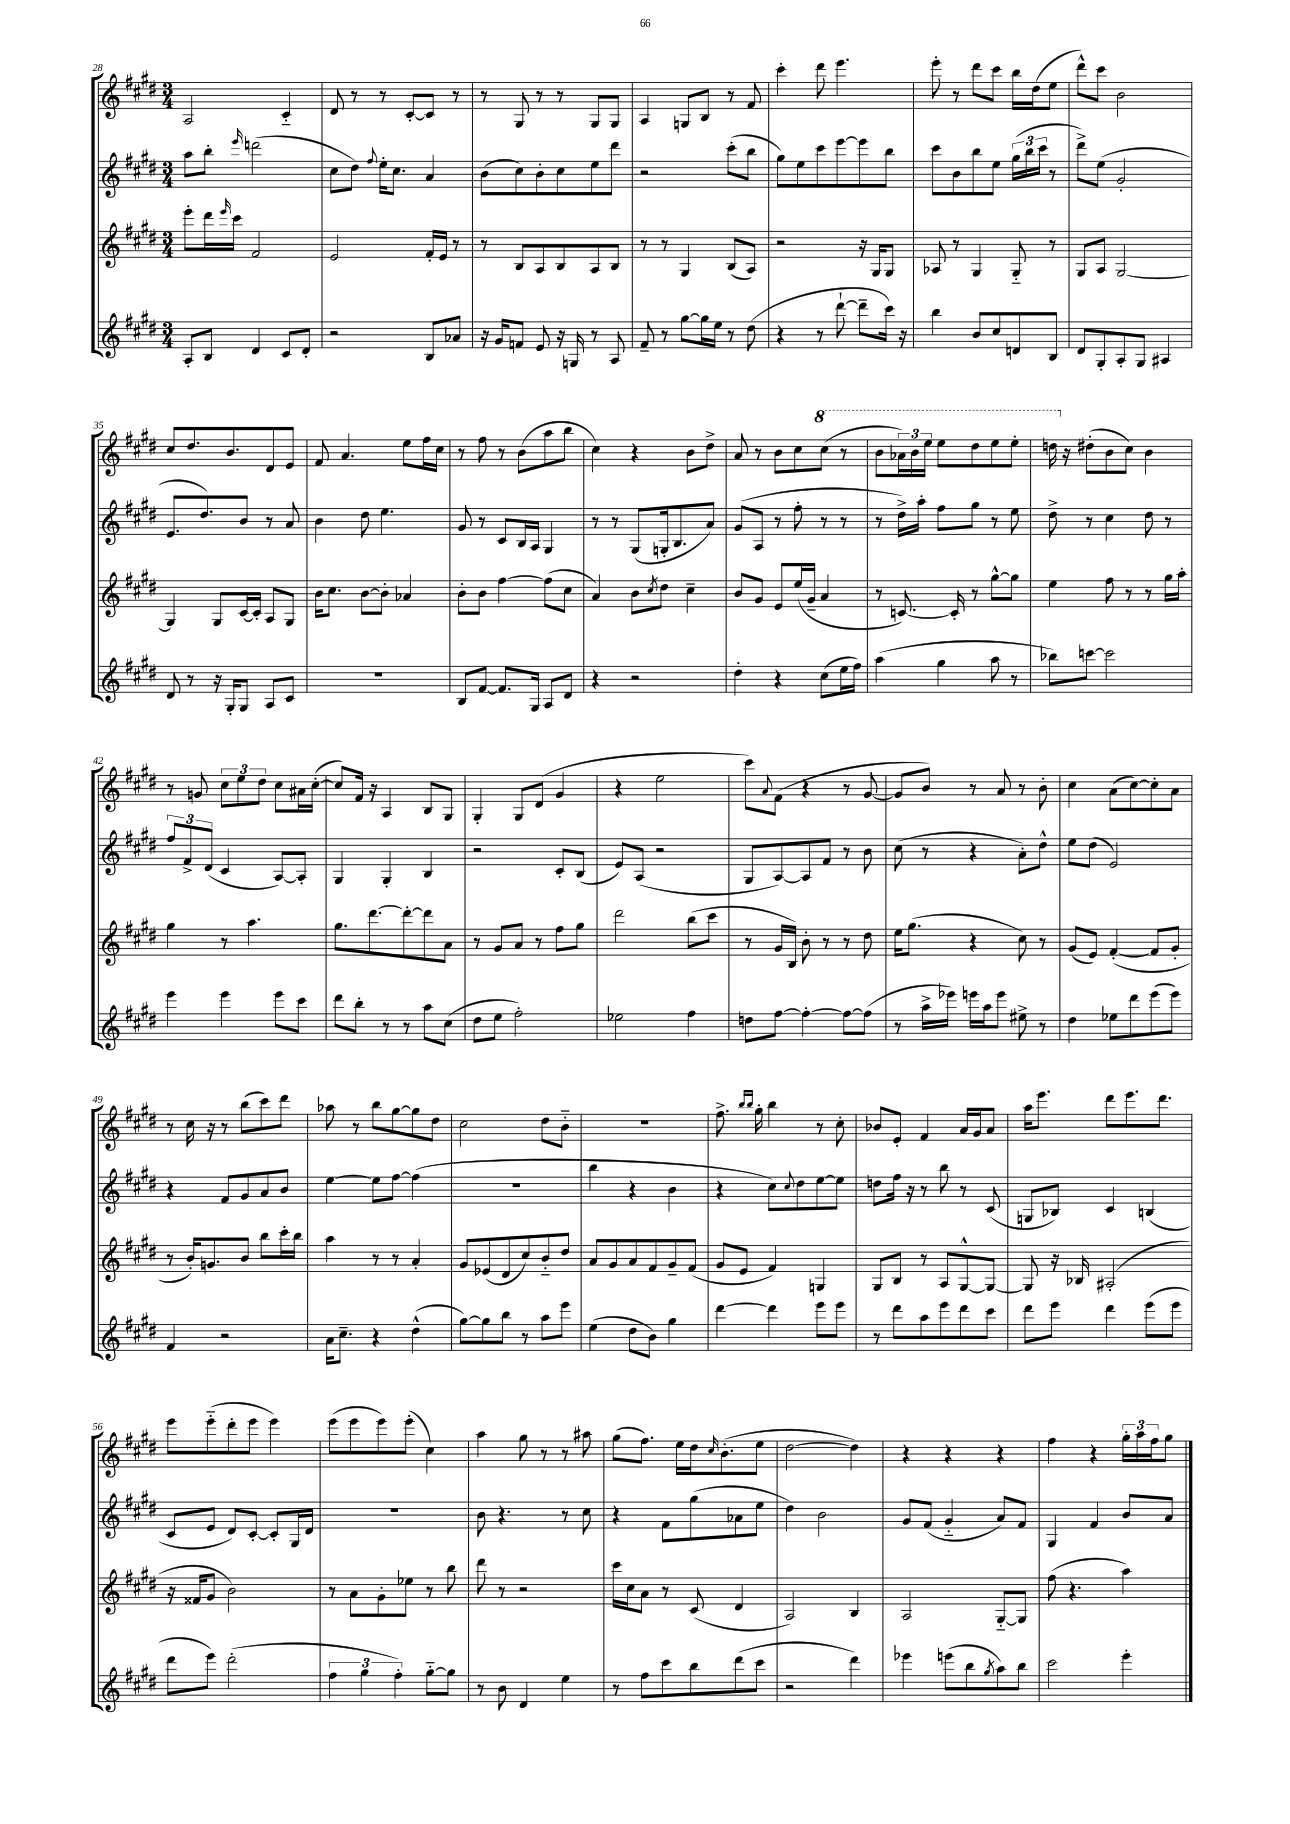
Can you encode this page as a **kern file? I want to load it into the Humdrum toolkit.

**kern	**kern	**kern	**kern
*staff4	*staff3	*staff2	*staff1
*clefG2	*clefG2	*clefG2	*clefG2
*k[f#c#g#d#]	*k[f#c#g#d#]	*k[f#c#g#d#]	*k[f#c#g#d#]
*M3/4	*M3/4	*M3/4	*M3/4
8A'	8eee'	8aa	2A
8B	16ddd#	8bb'	.
.	16qqeee	.	.
.	16ccc#	.	.
.	.	16qqeee	.
4d#	2f#	(2ddd	.
8c#	.	.	4c#'~
8d#'	.	.	.
=	=	=	=
2r	2e	8cc#	8d#
.	.	8dd#)	8r
.	.	8qqff#	.
.	.	16ee'	8r
.	.	8.cc#	.
.	.	.	[8c#'
8B	16f#'	4a	8c#]
.	16e	.	.
8a-	8r	.	8r
=	=	=	=
16r	8r	(8b	8r
16g#	.	.	.
8f	8B	8cc#)	8G#
8e	8A	8b'	8r
16r	8B	8cc#	8r
16G	.	.	.
8r	8A	8ee	8G#
8A	8B	8ddd#	8G#
=	=	=	=
8f#~	8r	2r	4A
8r	8r	.	.
[8gg#	4G#	.	8G
16gg#]	.	.	8B
16ee	.	.	.
8r	(8B	(8ccc#'	8r
(8dd#	8A)	8bb	8f#
=	=	=	=
4r	2r	8gg#)	4ccc#'
.	.	8ee	.
8r	.	8ccc#	8ddd#
[8ddd#`	.	[8eee	4.eee
8ddd#~]	16r	8eee]	.
.	16G#	.	.
16ccc#)	8G#	8bb	.
16r	.	.	.
=	=	=	=
4bb	8A-	8ccc#	8eee'
.	8r	8b	8r
8b	4G#	8bb	8ddd#
8cc#	.	8ee	8ccc#
8d	8G#'~	(24gg#	16bb
.	.	24bb	.
.	.	.	(16dd#
.	.	24ccc#	.
8B	8r	8r	8ee
=	=	=	=
8d#	8G#	8ddd#^)	8ddd#^^)
8G#'	8A	(8ee	8ccc#
8A'	[2G#	2g#'	2b
8G#	.	.	.
4A#	.	.	.
=	=	=	=
8d#	4G#]	8.e	8cc#
8r	.	.	8.dd#
.	.	8.dd#)	.
16r	8G#	.	.
16G#'	.	.	8.b
8G#	[16c#	8b	.
.	16c#']	.	.
8A	8A	8r	8d#
8c#	8G#	8a	8e
=	=	=	=
2.r	16b	4b	8f#
.	8.cc#	.	.
.	.	.	4.a
.	[8b	8dd#	.
.	8b']	4.ee	.
.	4a-	.	8ee
.	.	.	16ff#
.	.	.	16cc#
=	=	=	=
8B	8b'	8g#	8r
[8f#	8b	8r	8ff#
8.f#]	[4ff#	8c#	8r
.	.	16B	(8b
16G#	.	16A	.
8A	(8ff#]	4G#	8aa
8d#	8cc#	.	8bb
=	=	=	=
4r	4a)	8r	4cc#)
.	.	8r	.
2r	8b	(8G#	4r
.	8qcc#	.	.
.	8dd#	16G'	.
.	.	8.B	.
.	4cc#~	.	8b
.	.	8a)	8dd#^
=	=	=	=
4dd#'	8b	(8g#	8a
.	8g#	8A	8r
4r	8e	8r	8b
.	(16ee	8ff#'	8cc#
.	16g#~	.	.
(8cc#	4a	8r	(8ccc#
16ee	.	8r	8r
16ff#)	.	.	.
=	=	=	=
(4aa	8r	8r	8bb
.	[8.c)	16dd#^)	24aa-)
.	.	.	24bb
.	.	16aa'	.
.	.	.	24eee
4gg#	.	8ff#	8eee
.	16c']	.	.
.	8r	8gg#	8ddd#
8aa	[8gg#^^	8r	8eee
8r	8gg#]	8ee	8eee'
=	=	=	=
8bb-)	4ee	8dd#^	16ddd
.	.	.	16r
[8ccc	.	8r	(8dd#'
2ccc]	8ff#	4cc#	8b
.	8r	.	8cc#)
.	8r	8dd#	4b
.	16gg#	8r	.
.	16aa'	.	.
=	=	=	=
4eee	4gg#	12ff#	8r
.	.	12f#^	.
.	.	.	8g
.	.	(12d#	.
4eee	8r	4c#	12cc#
.	.	.	12ee
.	4.aa	.	.
.	.	.	12dd#
8eee	.	[8A)	8cc#
8ccc#	.	8A']	16a#
.	.	.	([16cc#'
=	=	=	=
8ddd#	8.gg#	4G#	8cc#])
8bb'	.	.	16f#
.	[8.ddd#	.	16r
8r	.	4G#'	4A
8r	8ddd#'_	.	.
8aa	8ddd#]	4B	8B
(8cc#	8a	.	8G#
=	=	=	=
8dd#	8r	2r	4G#'
8ee	8g#	.	.
2ff#')	8a	.	8G#
.	8r	.	(8d#
.	8ff#	8c#'	4g#
.	8gg#	(8B	.
=	=	=	=
2ee-	2ddd#	8e)	4r
.	.	(8A	.
.	.	2r	2ee
4ff#	(8bb	.	.
.	8ccc#	.	.
=	=	=	=
8dd	8r	8G#	8ccc#)
.	.	.	8qqa
[8ff#	16g#	[8A)	(8f#
.	16B)	.	.
4ff#'_	8b'	8A]	4r
.	8r	8f#	.
8ff#_	8r	8r	8r
(8ff#]	8dd#	8b	[8g#
=	=	=	=
8r	16ee	(8cc#	8g#]
.	(8.gg#	.	.
16aa^	.	8r	8b)
16eee-)	.	.	.
16eee	4r	4r	8r
16aa	.	.	.
8eee	.	.	8a
8ee#^	8cc#)	8a')	8r
8r	8r	8dd#^^	8b'
=	=	=	=
4dd#	(8g#	8ee	4cc#
.	8e)	(8dd#	.
8ee-	([4f#'	2e)	(8a
8ddd#	.	.	[8cc#)
(8eee	8f#]	.	8cc#']
8eee)	8g#'	.	8a
=	=	=	=
4f#	8r	4r	8r
.	16b')	.	16cc#
.	8.g	.	16r
2r	.	8f#	8r
.	8b	8g#	(8bb
.	8bb	8a	8ccc#)
.	16ccc#'	8b	8ddd#
.	16bb	.	.
=	=	=	=
16a	4aa	[4ee	8aa-
8.cc#~	.	.	.
.	.	.	8r
4r	8r	8ee]	8bb
.	8r	[8ff#	[8gg#
(4dd#^^	4a'	(4ff#]	8gg#]
.	.	.	8dd#
=	=	=	=
[8gg#)	8g#	2.r	2cc#
8gg#]	(8e-	.	.
8bb	8d#	.	.
8r	8cc#)	.	.
8aa	8b'~	.	8dd#
8eee	8dd#	.	8b'~
=	=	=	=
(4ee	8a	4bb	2.r
.	8g#	.	.
8dd#	8a	4r	.
8b)	8f#	.	.
4gg#	8g#~	4b	.
.	(8f#	.	.
=	=	=	=
[4ddd#	8g#	4r	8.ff#^
.	8e	.	.
.	.	.	16qqbb
.	.	.	16qqbb
.	.	.	16gg#'
4ddd#]	4f#)	8cc#)	4bb
.	.	8qqcc#	.
.	.	8dd#	.
8eee	4G	[8ee	8r
8eee	.	8ee]	8cc#'
=	=	=	=
8r	8G#	8dd	8b-
8ddd#	8B	16ff#	8e'
.	.	16r	.
8aa	8r	8r	4f#
8eee	8A	8bb	.
8ddd#	[8G#^^	8r	16a
.	.	.	16g#
8ccc#	8G#_	(8c#	8a
=	=	=	=
8ddd#	8G#]	8G	16aa
.	.	.	8.eee
8eee	16r	8B-)	.
.	16B-	.	.
4ddd#	(2A#'	4c#	8ddd#
.	.	.	8.eee
(8eee	.	(4B	.
.	.	.	8.ddd#
8eee	.	.	.
=	=	=	=
8ddd#	16r	8c#	8eee
.	16f##	.	.
8eee)	8g#	8e	(8eee'~
(2ddd#'	2b)	8d#)	8ddd#'
.	.	[8c#'	8eee
.	.	8c#']	4eee)
.	.	16G#	.
.	.	16d#	.
=	=	=	=
6ff#	8r	2.r	(8eee
.	8a	.	8eee
6gg#	.	.	.
.	8g#'	.	8eee)
6ff#')	.	.	.
.	8ee-	.	(8eee'
[8gg#'~	8r	.	4cc#)
8gg#]	8bb	.	.
=	=	=	=
8r	8ddd#	8b	4aa
8b	8r	4.r	.
4d#	2r	.	8gg#
.	.	.	8r
4ee	.	8r	8r
.	.	8cc#	8aa#
=	=	=	=
8r	16ccc#	4r	(8gg#
.	16cc#	.	.
8ff#	8a	.	8.ff#)
8ccc#	8r	8f#	.
.	.	.	16ee
8bb	(8c#	(8gg#	16dd#
.	.	.	16qqcc#
.	.	.	(8.b'
(8ddd#	4d#	8a-	.
8ccc#	.	8ee	8ee
=	=	=	=
2r	2A)	4dd#)	[2dd#
.	.	2b	.
4ddd#)	4B	.	4dd#])
=	=	=	=
4eee-	2A	8g#	4r
.	.	(8f#	.
(8eee	.	4g#'~	4r
8bb	.	.	.
8qgg#	.	.	.
8aa)	[8G#'~	8a)	4r
8bb	8G#]	8f#	.
=	=	=	=
2ccc#	(8ff#	4G#	4ff#
.	4.r	.	.
.	.	4f#	4r
4eee'	4aa)	8b	24gg#'
.	.	.	24aa
.	.	.	24ff#
.	.	8a	8gg#
==	==	==	==
*-	*-	*-	*-
